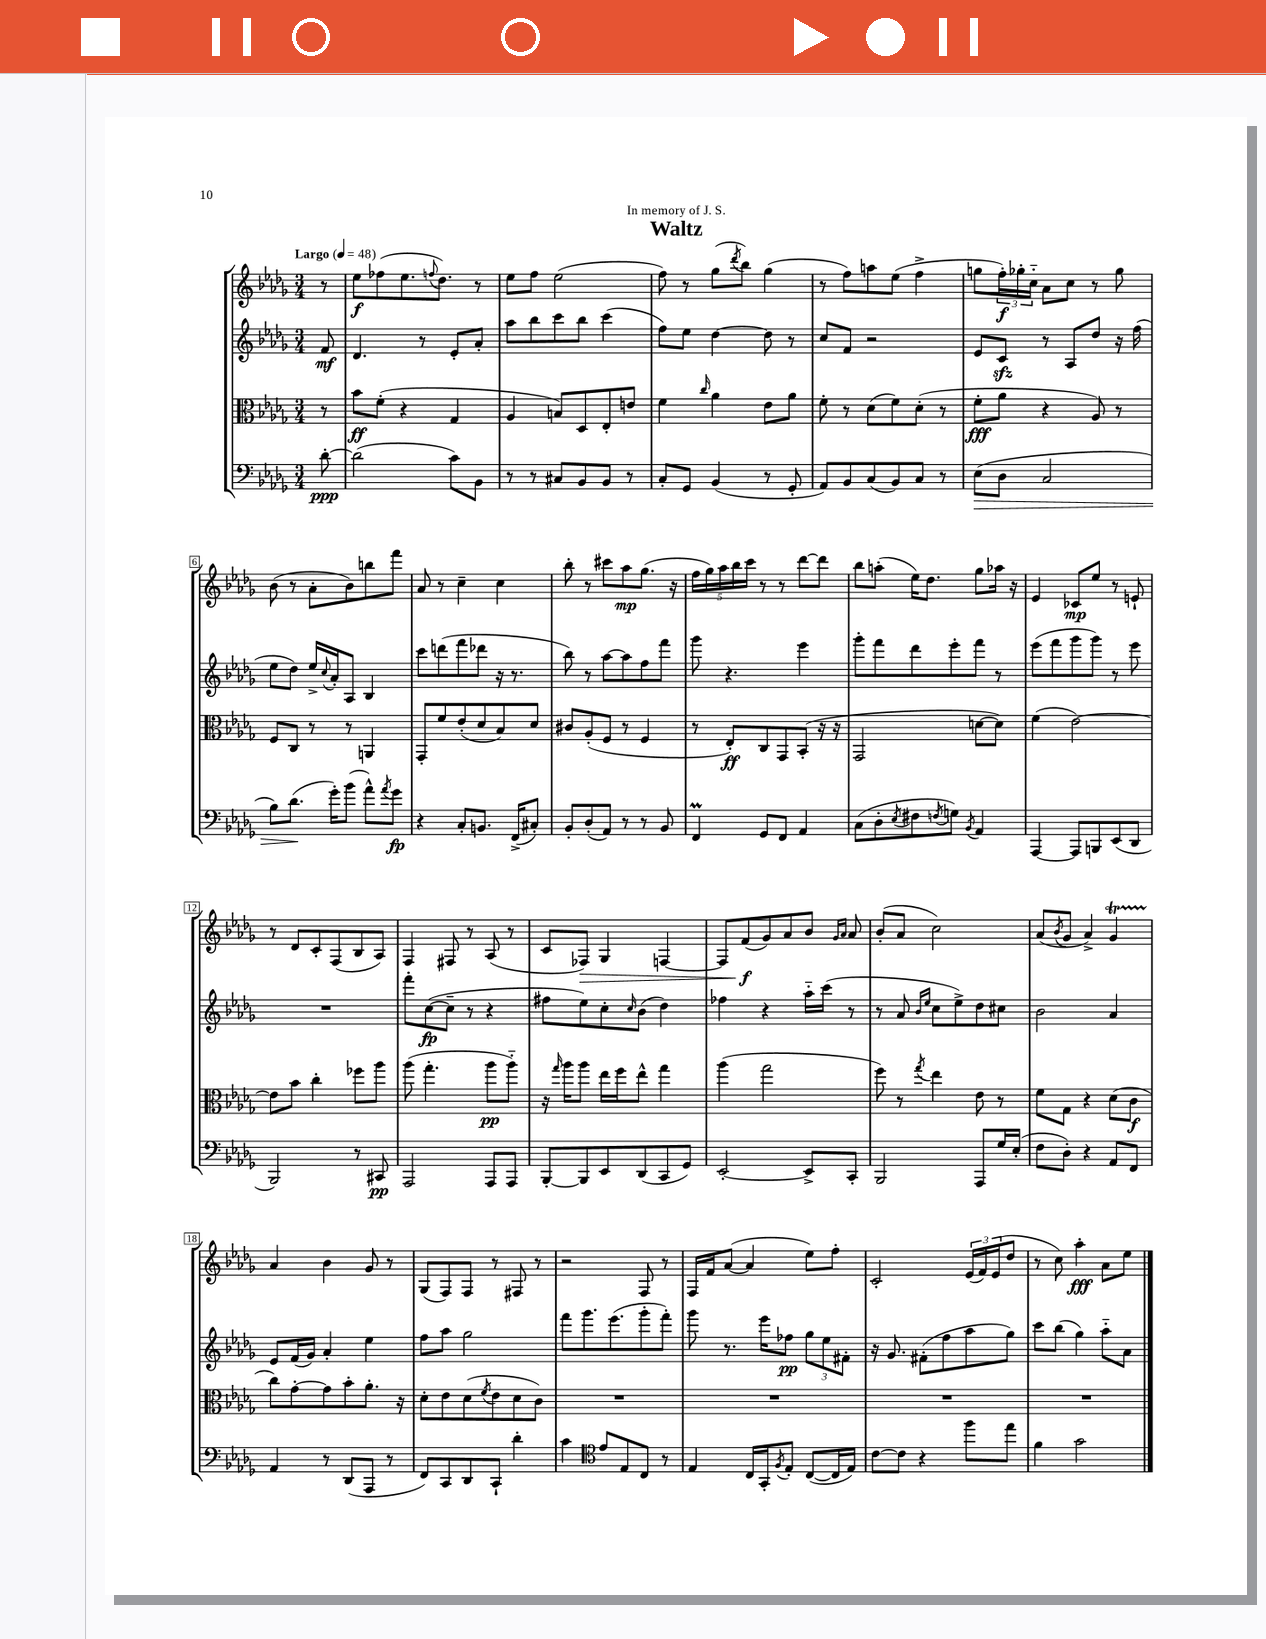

**kern	**dynam	**kern	**dynam	**kern	**dynam	**kern	**dynam
*part4	*part4	*part3	*part3	*part2	*part2	*part1	*part1
*staff4	*staff4	*staff3	*staff3	*staff2	*staff2	*staff1	*staff1
*clefF4	*	*clefC3	*	*clefG2	*	*clefG2	*
*k[b-e-a-d-g-]	*	*k[b-e-a-d-g-]	*	*k[b-e-a-d-g-]	*	*k[b-e-a-d-g-]	*
*M3/4	*	*M3/4	*	*M3/4	*	*M3/4	*
*MM48	*	*MM48	*	*MM48	*	*MM48	*
=	=	=	=	=	=	=	=
!	!	!	!	!	!	!LO:TX:a:B:t=Largo	!
[8d-'\	ppp	8r	.	8f/	mf	8r	.
=1	=1	=1	=1	=1	=1	=1	=1
(2d-\]	.	8b-\L	ff	4.d-/	.	8ee-\L	f
.	.	(8f'\J	.	.	.	(8ff-X\	.
.	.	4r	.	.	.	8.ee-\	.
.	.	.	.	8r	.	.	.
.	.	.	.	.	.	8qqffn/	.
.	.	.	.	.	.	8.dd-\J)	.
8c\L)	.	4G-/	.	8e-'/L	.	.	.
8BB-\J	.	.	.	8a-'/J	.	8r	.
=2	=2	=2	=2	=2	=2	=2	=2
8r	.	4A-/	.	8aa-\L	.	8ee-\L	.
8r	.	.	.	8bb-\	.	8ff\J	.
8C#X/L	.	8Bn/L)	.	8ccc\	.	(2ee-\	.
8BB-/	.	8D-/	.	8bb-\J	.	.	.
8BB-/J	.	8E-'/	.	(4ccc\	.	.	.
8r	.	8en/J	.	.	.	.	.
=3	=3	=3	=3	=3	=3	=3	=3
8C'/L	.	4f\	.	8ff\L)	.	8ff\)	.
8GG-/J	.	.	.	8ee-\J	.	8r	.
.	.	16qqcc/	.	.	.	.	.
(4BB-/	.	4a-\	.	[4dd-\	.	(8gg-\L	.
.	.	.	.	.	.	8qddd-/	.
.	.	.	.	.	.	8bb-\J)	.
8r	.	8e-\L	.	8dd-\]	.	(4gg-\	.
8GG-'/	.	8a-\J	.	8r	.	.	.
=4	=4	=4	=4	=4	=4	=4	=4
8AA-/L)	.	8f'\	.	8cc/L	.	8r	.
8BB-/	.	8r	.	8f/J	.	8ff\L)	.
(8C/	.	(8d-\L	.	2r	.	8aan\	.
8BB-/)	.	8f\)	.	.	.	(8ee-\J	.
8C/J	.	(8d-'\J	.	.	.	4ff^\	.
8r	.	8r	.	.	.	.	.
=5	=5	=5	=5	=5	=5	=5	=5
!	!LO:HP:b	!	!	!	!	!	!
(8E-\L	>	8f'\L	fff	8e-/L	.	8ggn\L	.
8D-\J	.	8a-\J	.	8czz/J	.	24ff'\L)	f
.	.	.	.	.	.	24gg-X'\	.
.	.	.	.	.	.	24cc\JJ	.
2C/	.	4r	.	8r	.	8a-\L	.
.	.	.	.	8A-/L	.	8cc\J	.
.	.	8A-/)	.	8dd-/J	.	8r	.
.	.	8r	.	16r	.	8gg-\	.
.	.	.	.	(16ff\	.	.	.
!!LO:LB:g=z
=6	=6	=6	=6	=6	=6	=6	=6
8B-\L)	.	8F/L	.	8ee-\L	.	(8b-\	.
(8.d-\J	.	8C/J	.	8dd-\J)	.	8r	.
.	.	8r	.	16ee-^/LL	.	8a-'\L	.
.	.	.	.	8qqcc/	.	.	.
16g-'\KL)	]	.	.	16a-'/J	.	.	.
(8b-\J	.	8r	.	8A-/J	.	8b-\)	.
8a-^^\L)	.	4AAn/	.	4B-/	.	8bbn\	.
8qa-/	.	.	.	.	.	.	.
8g-\J	fp	.	.	.	.	8fff\J	.
=7	=7	=7	=7	=7	=7	=7	=7
4r	.	8GG-'/L	.	8ccc\L	.	8a-/	.
.	.	8f/	.	(8dddn\	.	8r	.
8C'/L	.	(8e-'/	.	8fff\	.	4cc~\	.
8.BBn/J	.	8d-/	.	8ddd-X\J	.	.	.
.	.	8B-/)	.	16r	.	4cc\	.
(16FF^/KL	.	.	.	8.r	.	.	.
8C#X'/J)	.	8d-/J	.	.	.	.	.
=8	=8	=8	=8	=8	=8	=8	=8
8BB-'/L	.	8c#X/L	.	8bb-\)	.	8bb-'\	.
(8D-'/	.	(8A-'/	.	8r	.	8r	.
8AA-/J)	.	8F/J	.	[8aa-\L	.	8ccc#X\L	.
8r	.	8r	.	8aa-\]	.	8aa-\	mp
8r	.	4F/	.	8ff\	.	(8.gg-\J	.
8BB-/	.	.	.	8fff\J	.	.	.
.	.	.	.	.	.	16r	.
=9	=9	=9	=9	=9	=9	=9	=9
4FFm/	.	8r	.	8ggg-\	.	20ff\LL	.
.	.	.	.	.	.	20gg-\)	.
.	.	.	.	.	.	20aa-\	.
.	.	8E-'/L)	ff	4.r	.	.	.
.	.	.	.	.	.	20bb-\	.
.	.	.	.	.	.	20ccc\JJ	.
8GG-/L	.	8C/	.	.	.	8r	.
8FF/J	.	8GG-/	.	.	.	8r	.
4AA-/	.	(8BB-'/J	.	4eee-\	.	[8ddd-\L	.
.	.	16r	.	.	.	8ddd-\J]	.
.	.	16r	.	.	.	.	.
=10	=10	=10	=10	=10	=10	=10	=10
(8C\L	.	2GG-/	.	8ggg-'\L	.	8bb-\L	.
8D-'\	.	.	.	8fff\	.	(8aan'\J	.
8qE-/	.	.	.	.	.	.	.
8F#X\	.	.	.	8ddd-\	.	16ee-\KL)	.
.	.	.	.	.	.	8.dd-\J	.
8qFn/	.	.	.	.	.	.	.
8Gn\J)	.	.	.	8eee-'\	.	.	.
8qBB-/	.	.	.	.	.	.	.
4AA-/	.	[8dn\L	.	8fff\J	.	8gg-\L	.
.	.	8d\J])	.	8r	.	16aa-X\Jk	.
.	.	.	.	.	.	16r	.
=11	=11	=11	=11	=11	=11	=11	=11
[4AAA-/	.	(4f\	.	(8eee-\L	.	4e-/	.
.	.	.	.	8fff\	.	.	.
8AAA-/L]	.	[2e-\)	.	8ggg-\	.	8c-X/L	mp
8BBBn/	.	.	.	8ggg-\J)	.	8ee-/J	.
(8EE-/	.	.	.	8r	.	8r	.
8DD-/J	.	.	.	8eee-\	.	8en`/	.
!!LO:LB:g=z
=12	=12	=12	=12	=12	=12	=12	=12
2BBB-/)	.	8e-\L]	.	2.r	.	8r	.
.	.	8b-\J	.	.	.	8d-/L	.
.	.	4cc'\	.	.	.	8c'/	.
.	.	.	.	.	.	(8F/	.
8r	.	8ff-X\L	.	.	.	8B-/	.
8CC#X/	pp	8aa-\J	.	.	.	8A-/J)	.
=13	=13	=13	=13	=13	=13	=13	=13
2AAA-/	.	(8aa-\	.	8fff'\L	.	4F/	.
.	.	4.gg-'\	.	([8cc\	fp	.	.
.	.	.	.	8cc~\J]	.	8F#X/	.
.	.	.	.	8r	.	8r	.
8AAA-/L	.	8aa-\L	pp	4r	.	(8A-/	.
8AAA-/J	.	8aa-\J)	.	.	.	8r	.
=14	=14	=14	=14	=14	=14	=14	=14
[8BBB-'/L	.	16r	.	8ff#X\L	.	8c/L	.
.	.	16qqgg-/	.	.	.	.	.
.	.	16aa-\KL	.	.	.	.	.
!	!	!	!	!	!	!	!LO:HP:b
8BBB-/]	.	8aa-\J	.	8ee-\)	.	8F-X/J)	>
8EE-/	.	16ee-\LL	.	8cc'\	.	4G-/	.
.	.	16ff\J	.	.	.	.	.
.	.	.	.	16qqcc/	.	.	.
(8DD-/	.	8ee-^^\J	.	(8b-\J	.	.	.
8CC/	.	4gg-\	.	4dd-\)	.	[4Fn/	.
8GG-/J)	.	.	.	.	.	.	.
=15	=15	=15	=15	=15	=15	=15	=15
[2EE-'/	.	(4aa-\	.	4ff-X\	.	8F/L]	.
.	.	.	.	.	.	(8f/	f
.	.	2gg-\	.	4r	.	8g-/)	]
.	.	.	.	.	.	8a-/	.
8EE-^/L]	.	.	.	16aa-\LL	.	8b-/J	.
.	.	.	.	(16ccc\JJ	.	.	.
.	.	.	.	.	.	16qqg-/LL	.
.	.	.	.	.	.	16qqa-/JJ	.
8CC'/J	.	.	.	8r	.	8a-/	.
=16	=16	=16	=16	=16	=16	=16	=16
2BBB-/	.	8ff\)	.	8r	.	(8b-'/L	.
.	.	8r	.	8a-/	.	8a-/J	.
.	.	.	.	16qqb-/LL	.	.	.
.	.	8qgg-/	.	16qqee-/JJ	.	.	.
.	.	4ee-\	.	8cc\L	.	2cc\)	.
.	.	.	.	8ee-^\)	.	.	.
8AAA-/L	.	8e-\	.	8dd-\	.	.	.
16G-/L	.	8r	.	8cc#X\J	.	.	.
(16E-'/JJ	.	.	.	.	.	.	.
=17	=17	=17	=17	=17	=17	=17	=17
8F\L	.	8f\L	.	2b-\	.	(8a-/L	.
.	.	.	.	.	.	8qb-/	.
8D-'\J)	.	8G-\J	.	.	.	8g-/J	.
4r	.	4r	.	.	.	4a-^/)	.
8AA-/L	.	(8d-\L	.	4a-/	.	4g-T/	.
8FF/J	.	8c\J	f	.	.	.	.
!!LO:LB:g=z
=18	=18	=18	=18	=18	=18	=18	=18
4AA-/	.	8cc\L)	.	8e-/L	.	4a-/	.
.	.	[8g-'\	.	(16f/L	.	.	.
.	.	.	.	16g-/JJ)	.	.	.
8r	.	8g-\]	.	4a-'/	.	4b-\	.
(8DD-/L	.	8b-'\	.	.	.	.	.
8AAA-/J	.	8.a-'\J	.	4ee-\	.	8g-/	.
8r	.	.	.	.	.	8r	.
.	.	16r	.	.	.	.	.
=19	=19	=19	=19	=19	=19	=19	=19
8FF/L)	.	8d-'\L	.	8ff\L	.	(8G-/L	.
8CC/	.	8e-\	.	8aa-\J	.	8F/)	.
8DD-/	.	(8d-\	.	2gg-\	.	8F/J	.
.	.	8qf/	.	.	.	.	.
8CC`/J	.	8e-\	.	.	.	8r	.
4d-'\	.	8d-\	.	.	.	8F#X/	.
.	.	8c\J)	.	.	.	8r	.
=20	=20	=20	=20	=20	=20	=20	=20
4c\	.	2.r	.	8fff\L	.	2r	.
.	.	.	.	8.ggg-\	.	.	.
*clefC4	*	*	*	*	*	*	*
8e-/L	.	.	.	.	.	.	.
.	.	.	.	(8.eee-\	.	.	.
8E-/	.	.	.	.	.	.	.
8C/J	.	.	.	8ggg-'\	.	8F/	.
8r	.	.	.	8fff'\J)	.	8r	.
=21	=21	=21	=21	=21	=21	=21	=21
4E-/	.	2.r	.	8ggg-\	.	16F/LL	.
.	.	.	.	.	.	16f/J	.
.	.	.	.	8.r	.	([8a-/J	.
16C/LL	.	.	.	.	.	4a-/]	.
16GG-'/J	.	.	.	16eee-\KL	.	.	.
8qF/	.	.	.	.	.	.	.
8E-'/J	.	.	.	8ff-X\J	pp	.	.
([8C/L	.	.	.	12gg-\L	.	8ee-\L)	.
.	.	.	.	12ee-\	.	.	.
16C/L]	.	.	.	.	.	8ff'\J	.
.	.	.	.	12f#X'\J	.	.	.
16E-/JJ)	.	.	.	.	.	.	.
=22	=22	=22	=22	=22	=22	=22	=22
[8c\L	.	2.r	.	16r	.	2c'/	.
.	.	.	.	8.g-/	.	.	.
8c\J]	.	.	.	.	.	.	.
4r	.	.	.	(8f#X'\L	.	.	.
.	.	.	.	8ff\	.	.	.
8ff\L	.	.	.	8aa-\	.	(24e-/LL	.
.	.	.	.	.	.	24f/)	.
.	.	.	.	.	.	(24e-/J	.
8ee-\J	.	.	.	8gg-\J)	.	8dd-/J	.
=23	=23	=23	=23	=23	=23	=23	=23
4f\	.	2.r	.	8ccc\L	.	8r	.
.	.	.	.	(8bb-\J	.	8cc\)	.
2g-\	.	.	.	4gg-\)	.	4aa-'\	fff
.	.	.	.	8aa-\L	.	8a-\L	.
.	.	.	.	8a-\J	.	8ee-\J	.
==	==	==	==	==	==	==	==
*-	*-	*-	*-	*-	*-	*-	*-
